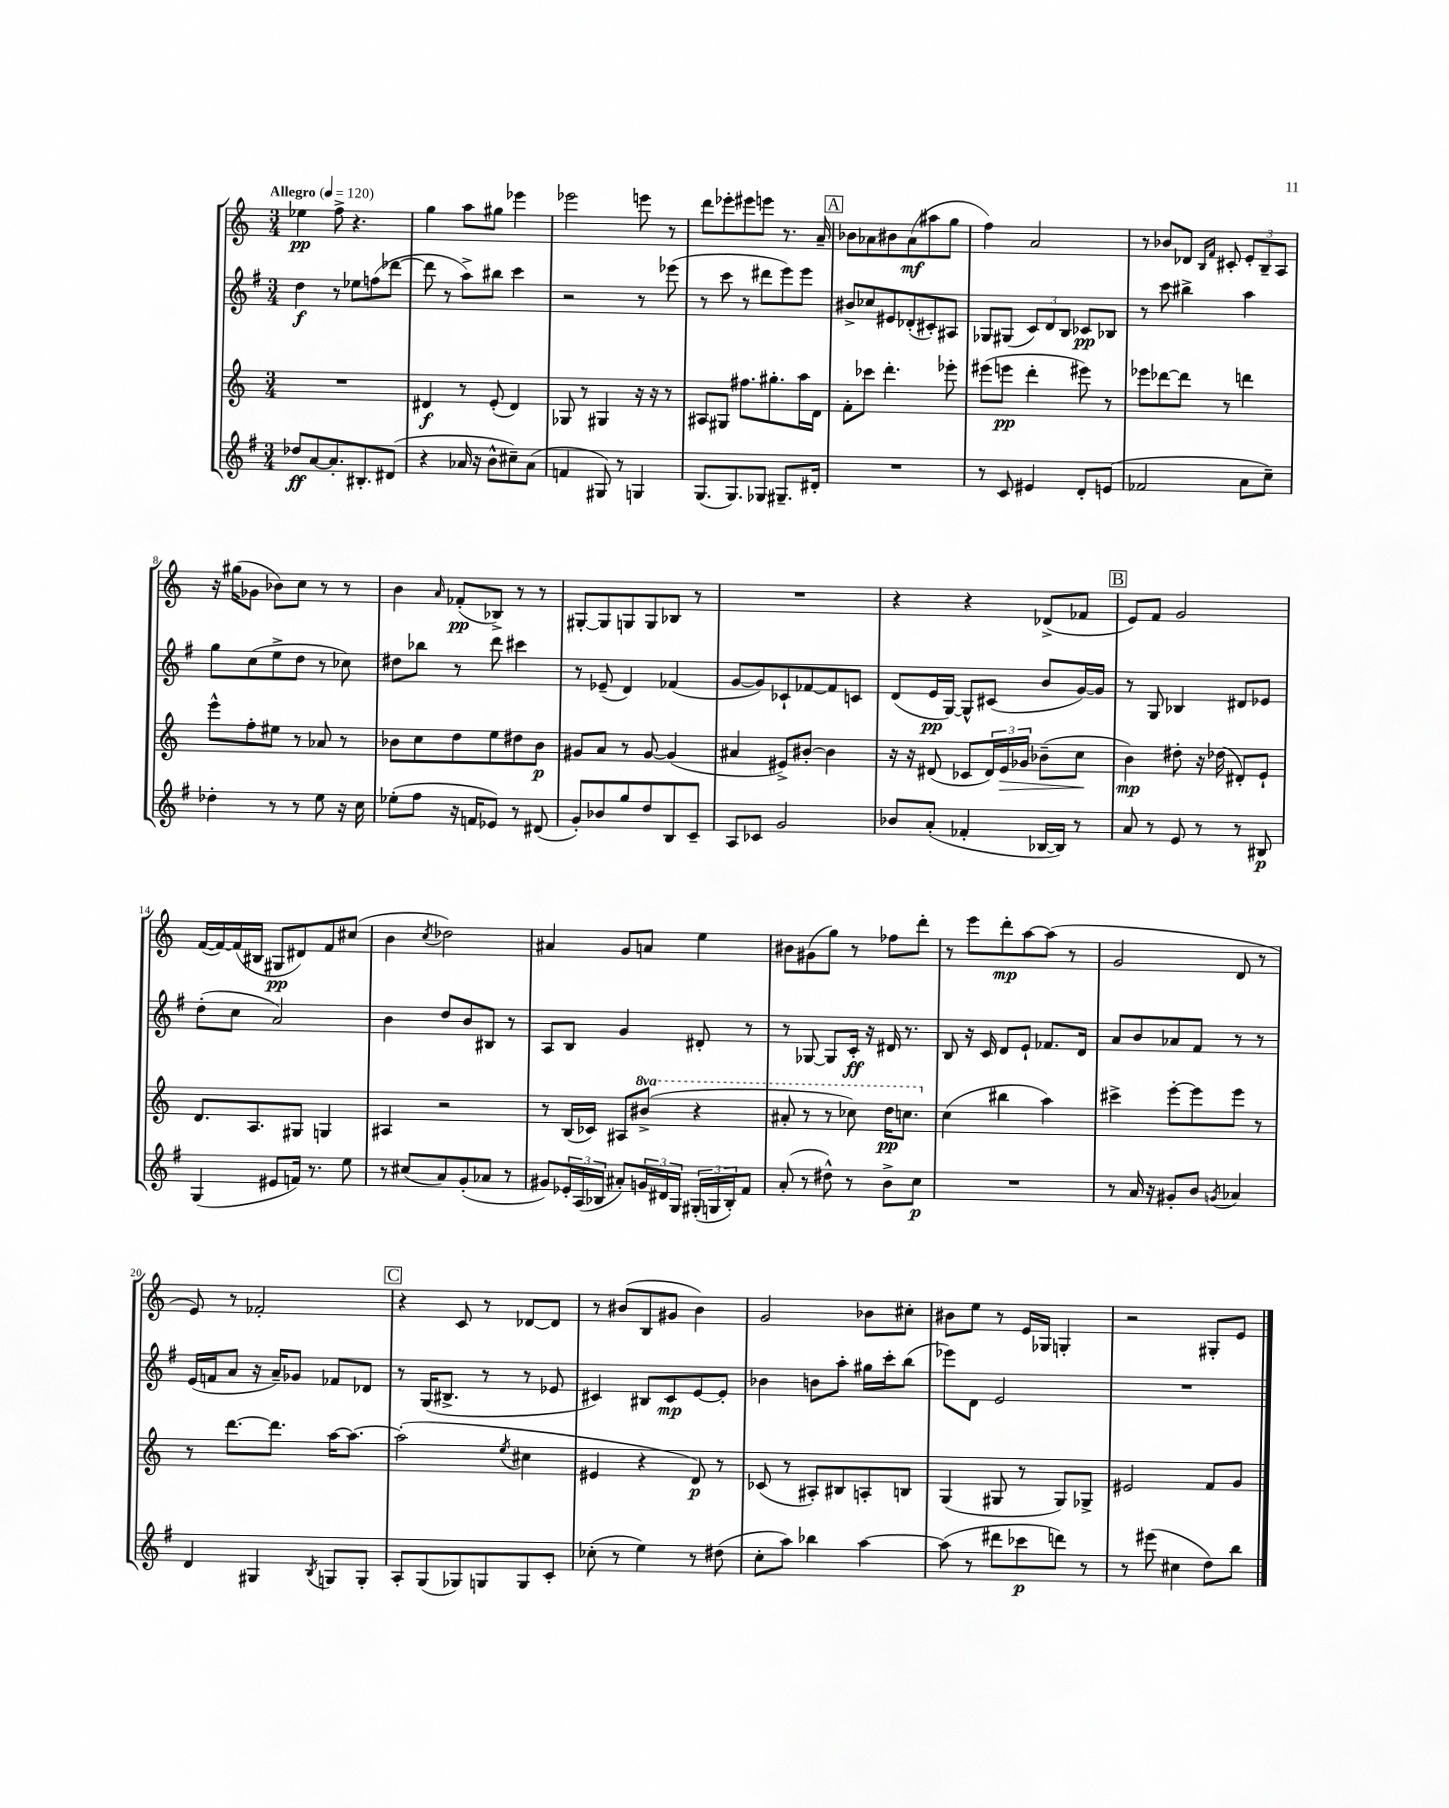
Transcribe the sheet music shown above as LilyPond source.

<<
\new StaffGroup <<
\new Staff = "s0" {
    \clef treble \key c \major \numericTimeSignature \time 3/4 \tempo "Allegro" 4 = 120
    ees''4\pp f''8-> r4. |
    g''4 a''8 gis''8 ees'''4 |
    ees'''2 e'''8 r8 |
    d'''8 ees'''8-. eis'''8 e'''8 r8. a'16-- |
    \mark \markup { \box "A" } bes'8 aes'8 bis'8 aes'8\mf( ais''8 g''8 |
    f''4) a'2 |
    r8 bes'8 des'8 \grace { b16 f'16 } cis'8-. \tuplet 3/2 { e'8-. b8-- a8 } |
    r16 gis''16( ges'8 bes'8) c''8 r8 r8 |
    b'4 \grace { a'16 } fes'8-.\pp( bes8->) r8 r8 |
    gis8~-. gis8 g8 g8 bes8 r8 |
    R2. |
    r4 r4 des'8->( fes'8 |
    \mark \markup { \box "B" } e'8) f'8 g'2 |
    f'16~( f'16~) f'16( bis16 gis8\pp dis'8) f'8 cis''8( |
    b'4 \acciaccatura { c''8 } des''2) |
    ais'4 g'8 a'8 e''4 |
    bis'8 gis'8( g''8) r8 fes''8 d'''8-. |
    r8 e'''8 d'''8-.\mp a''8~ a''8( r8 |
    g'2 d'8 r8 |
    e'8) r8 fes'2-. |
    \mark \markup { \box "C" } r4 c'8 r8 des'8~ des'8 |
    r8 bis'8( b8 gis'8 bis'4) |
    g'2 bes'8 cis''8-. |
    bis'8 e''8 r8 e'16 ges16 g4-. |
    r2 gis8-. e'8 \bar "|." |
}
\new Staff = "s1" {
    \clef treble \key g \major \numericTimeSignature \time 3/4
    d''4\f r8 ees''8 f''8( des'''8~ |
    des'''8 r8 a''8->) bis''8 c'''4 |
    r2 r8 ees'''8( |
    r8 c'''8 r8 dis'''8 e'''8) e'''8 |
    \mark \markup { \box "A" } bis'8-> ces''8 eis'8 des'8-.( cis'8-.) ais8 |
    ges8 gis8( \tuplet 3/2 { c'8) d'8 b8 } ces'8\pp bes8 |
    r8 c'''8 bis''4-> a''4 |
    g''8 c''8( e''8-> d''8 r8 ces''8) |
    dis''8 bes''8 r8 d'''8 cis'''4 |
    r8 ees'8--( d'4) fes'4( |
    g'8~ g'8) ces'8-! fes'8~ fes'8 c'8 |
    d'8( e'16\pp g16~) g8-^ cis'8( b'8 g'16~) g'16 |
    \mark \markup { \box "B" } r8 g8 bes4 dis'8 ees'8 |
    d''8-.( c''8 a'2) |
    b'4 d''8 b'8 bis8 r8 |
    a8 b8 g'4 dis'8-. r8 |
    r8 ges8~ ges8 c'16-.\ff r16 dis'16 r8. |
    b8 r16 c'16 d'8 e'8-! fes'8. d'16 |
    a'8 b'8 aes'8 fis'8 r8 r8 |
    e'16( f'16 a'8 r16 a'16--) ges'8 fes'8 des'8 |
    \mark \markup { \box "C" } r8 g16( bis8.-> r8 r8 ees'8 |
    cis'4) bis8 cis'8\mp e'8~ e'8-. |
    bes'4 b'8 a''8-. gis''16 c'''16-. b''8( |
    ees'''8) d'8 e'2 |
    R2. \bar "|." |
}
\new Staff = "s2" {
    \clef treble \key c \major \numericTimeSignature \time 3/4 \set Staff.ottavationMarkups = #ottavation-simple-ordinals
    R2. |
    dis'4\f r8 e'8-.( dis'4) |
    ges8 r8 gis4 r16 r16 r8 |
    ais8 gis8 fis''8. gis''8.-. a''16 d'16 |
    \mark \markup { \box "A" } f'8-. ces'''8 d'''4.-. ees'''8-. |
    eis'''8( e'''8\pp d'''4-. eis'''8) r8 |
    ees'''8 des'''8~ des'''8 r8 d'''4 |
    e'''8-^ f''8-. eis''8 r8 aes'8 r8 |
    bes'8 c''8 d''8 e''8 dis''8 bes'8\p |
    gis'8 a'8 r8 gis'8~ gis'4( |
    ais'4 eis'8->) bis'8~-. bis'4 |
    r16 r16 dis'8( ces'8 \tuplet 3/2 { dis'16) e'16\> ges'16 } bes'8--( c''8\! |
    \mark \markup { \box "B" } b'4\mp) dis''8-. r16 des''16( dis'8-.) e'8-! |
    d'8. a8. gis8 g4 |
    ais4 r2 |
    r8 b16( ces'16) ais8 \ottava #1 bis''8->( r4 |
    ais''8-. r8 r8 ces'''8) d'''16\pp c'''8. \ottava #0 |
    c''4( bis''4 a''4) |
    cis'''4-> e'''8~-. e'''8 e'''8 r8 |
    r8 d'''8.~ d'''8. a''16~ a''8.~ |
    \mark \markup { \box "C" } a''2-.( \acciaccatura { e''8 } cis''4 |
    eis'4 r4 d'8\p) r8 |
    ces'8( r8 ais8-.) bis8 a8-. b8 |
    g4( gis8 r8 gis8) ges8-> |
    eis'2 f'8 g'8 \bar "|." |
}
\new Staff = "s3" {
    \clef treble \key g \major \numericTimeSignature \time 3/4
    des''8\ff a'8~ a'8.-. bis8.-. dis'8( |
    r4 aes'16 r16 b'8-^ cis''8--) aes'8( |
    f'4 gis8) r8 g4 |
    g8.( g8.) ges8 gis8.-- dis'16-. |
    \mark \markup { \box "A" } R2. |
    r8 c'8 eis'4 d'8-. e'8( |
    fes'2 a'8 c''8--) |
    des''4-. r8 r8 e''8 r16 c''16 |
    ees''8-.( fis''8 r16 f'16 ees'8) r8 dis'8( |
    g'8-.) bes'8 g''8 d''8 b8 c'8-- |
    a8 ces'8 g'2 |
    bes'8 a'8-.( fes'4-. bes16~ bes16) r8 |
    \mark \markup { \box "B" } a'8 r8 e'8 r8 r8 bis8\p |
    g4( eis'8 f'16) r8. e''8 |
    r8 cis''8( a'8) g'8-.( aes'8 r8 |
    gis'8) \tuplet 3/2 { ees'16-. a16( bes16 } ais'8-.) \tuplet 3/2 { g'16 dis'16 g16 } \tuplet 3/2 { gis16-.( g16 bes16-.) } fis'8 |
    a'8-.( r8 dis''8-^) r8 b'8-> c''8\p |
    R2. |
    r8 a'16 r16 gis'8-. b'8 \acciaccatura { g'8 } aes'4 |
    d'4 gis4 \acciaccatura { b8 } g8 g8-. |
    \mark \markup { \box "C" } a8-. g8( ges8) g8 g8 c'8-. |
    ces''8-.( r8 e''4) r8 dis''8( |
    c''8-. a''8) bes''4 a''4~ |
    a''8( r8 dis'''8 ces'''8\p d'''8) r8 |
    r8 eis'''8( cis''4 d''8) b''8 \bar "|." |
}
>>
>>
